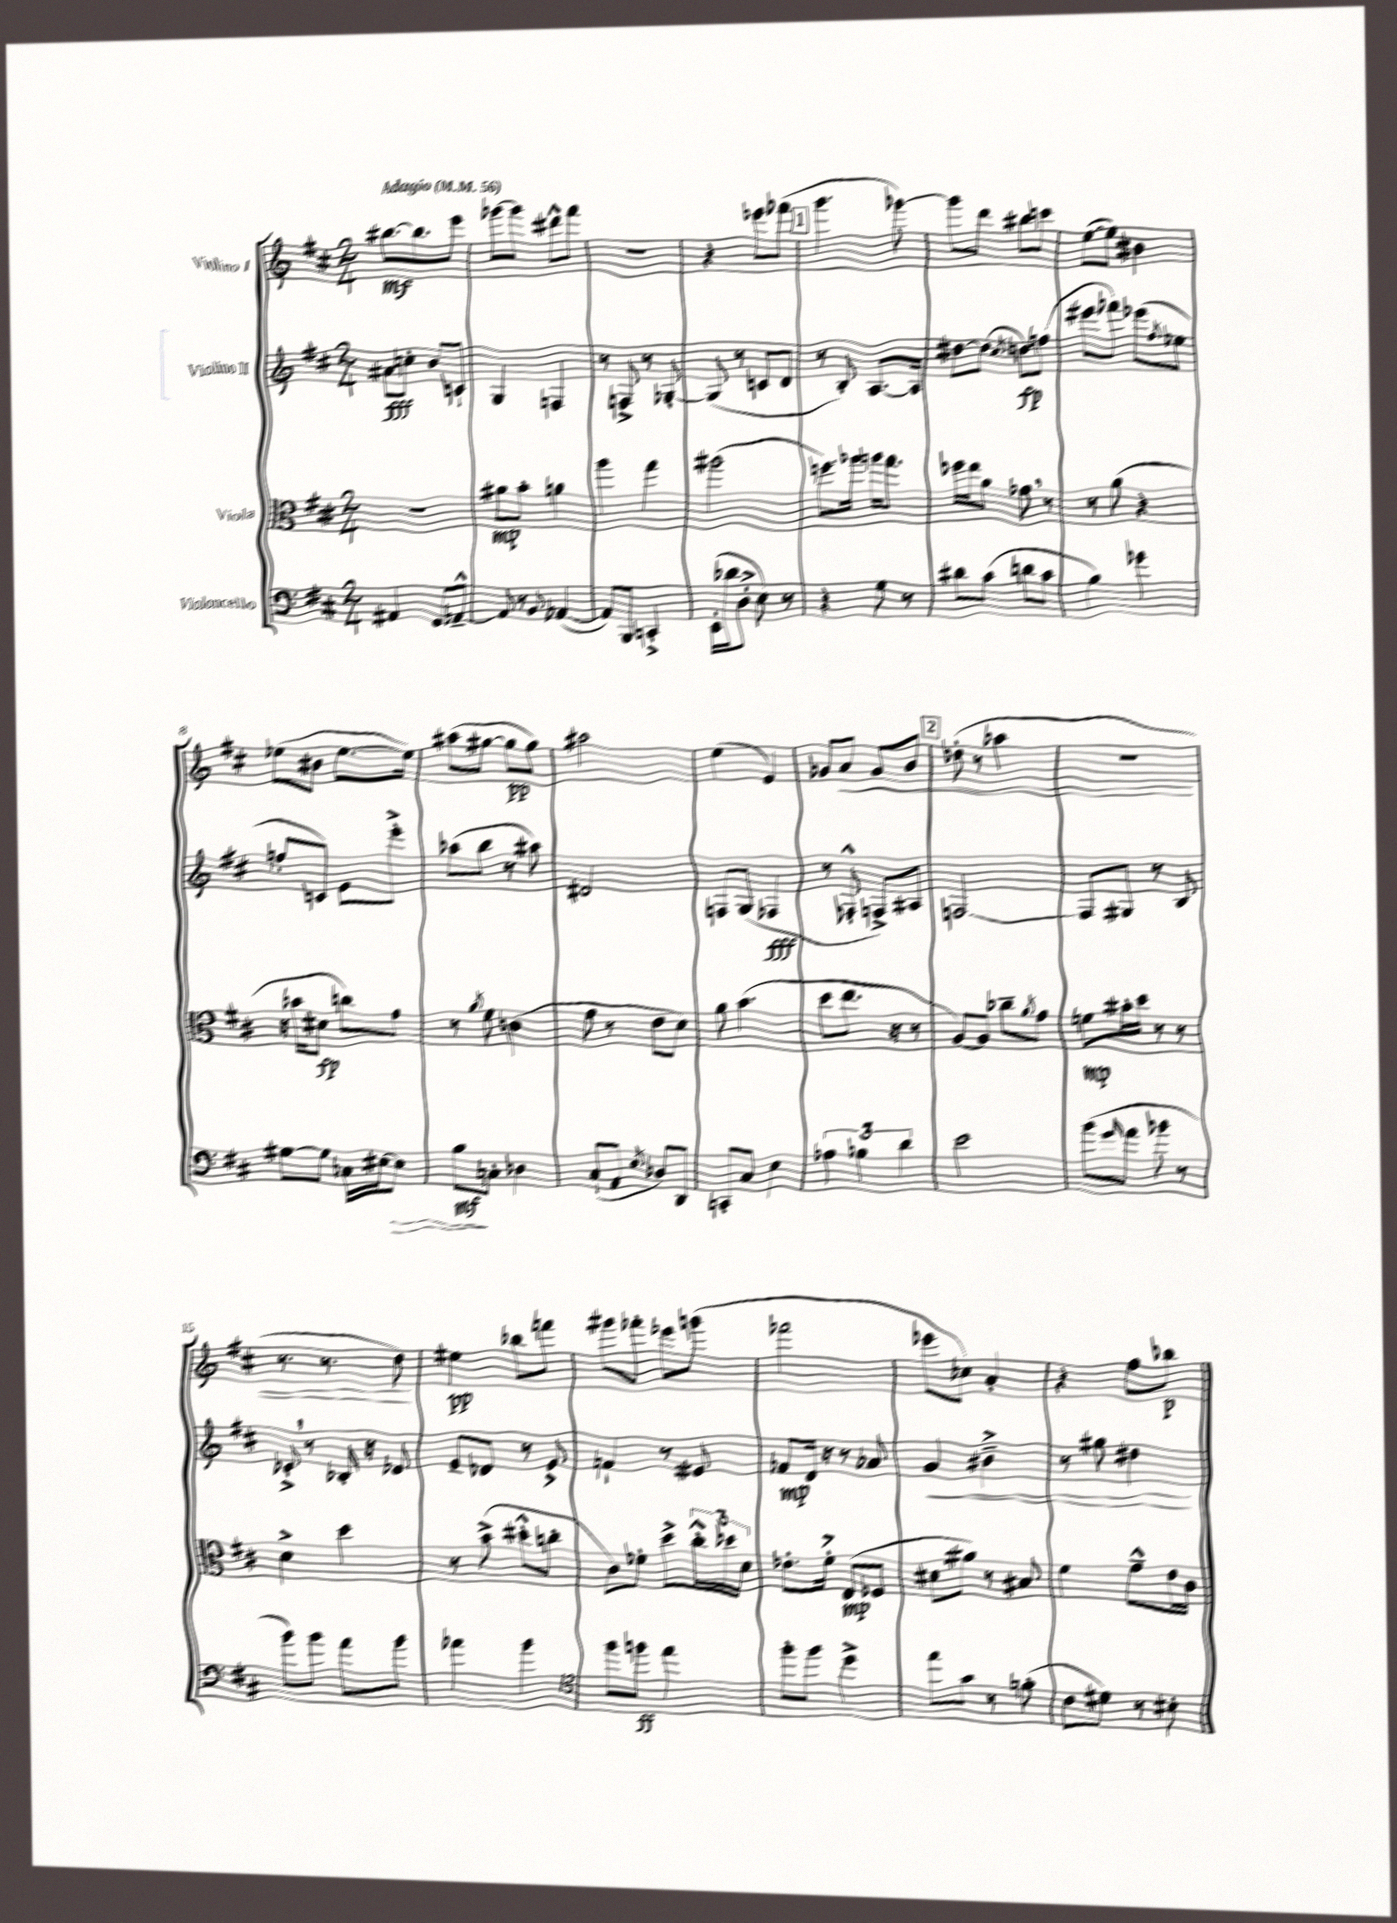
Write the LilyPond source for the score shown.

<<
\new StaffGroup <<
\new Staff = "s0" \with { instrumentName = "Violino I" } {
    \clef treble \key d \major \numericTimeSignature \time 2/4 \tempo "Adagio" 4 = 56
    bis''8.~\mf bis''8. e'''8 |
    ges'''8~ ges'''8 dis'''8-^ fis'''8 |
    R2 |
    r4 ees'''8 fes'''8( |
    \mark \markup { \box "1" } g'''4. ges'''8~) |
    ges'''8 d'''8 bis''8 c'''8 |
    e''8~( e''8) bis'4 |
    ees''8( bis'8 ees''8.~ ees''16) |
    ais''8( gis''8~ gis''8\pp gis''8) |
    ais''2 |
    e''4( e'4) |
    ges'8 a'8\< ges'8 b'8 |
    \mark \markup { \box "2" } des''8-.( r8 aes''4 |
    r2 |
    r8. r8. d''8\!) |
    eis''4\pp bes''8 f'''8 |
    gis'''8 fes'''8-. ees'''8 g'''8( |
    fes'''2 |
    ees'''8 ces''8) a'4-. |
    r4 fis''8 bes''8\p \bar "|." |
}
\new Staff = "s1" \with { instrumentName = "Violino II" } {
    \clef treble \key d \major \numericTimeSignature \time 2/4
    ais'8\fff c''8-. b'8 c'8-! |
    g4 f4 |
    r8 f8-> r8 ges8~-. |
    ges8( r8 c'8 d'8 |
    \mark \markup { \box "1" } r8 b8-.) a8.~ a16 |
    dis''8~ dis''8( \acciaccatura { cis''8 } d''8\fp) f''8( |
    eis'''8 fes'''8) ees'''8( \acciaccatura { fis''8 } ees''8 |
    f''8-. c'8) e'8 e'''8-.-> |
    aes''8( b''8 r8 ais''8) |
    dis'2 |
    f8 g8( fes4\fff |
    r8 fes8-.-^ f8->) ais8 |
    \mark \markup { \box "2" } f2~ |
    f8 gis8 r8 b8 |
    ces'8-.-> \breathe r8 bes16-. r16 des'8 |
    e'8-- des'8 r8 e'8-> |
    f'4-! r8 eis'8 |
    fes'8\mp d'16 r16 r8 aes'8 |
    g'4\< bis'4---> |
    r8 gis''8 dis''4\! \bar "|." |
}
\new Staff = "s2" \with { instrumentName = "Viola" } {
    \clef alto \key d \major \numericTimeSignature \time 2/4
    R2 |
    ais'8\mp b'8-. a'4 |
    a''4 g''4 |
    ais''2( |
    \mark \markup { \box "1" } f''8.) aes''16 a''16 g''8. |
    fes''16 e''16 a'8 ges'8 \breathe r8 |
    r8 a'8( r4 |
    r16 bes'16 dis'8\fp c''8) g'8 |
    r8 \acciaccatura { a'8 } fis'8 c'4( |
    g'8 r8 e'8 d'8) |
    a'8 b'4.( |
    d''8 e''8. r16 r8 |
    \mark \markup { \box "2" } a8~) a8 ces''8-- \acciaccatura { a'8 } g'8 |
    f'8\mp bis'16-. d''16 r8 r8 |
    d'4-> d''4 |
    r8 b'8->( dis''8-.-^ c''8-. |
    cis'8) fes'8-. d''8-> \tuplet 3/2 { cis''16-.-^ des''16 d'16 } |
    ees'8.-. fis'16-.-> e8\mp( fes8 |
    dis'8 ais'8) r8 bis8 |
    fis'4 g'8---^ e'16 cis'16 \bar "|." |
}
\new Staff = "s3" \with { instrumentName = "Violoncello" } {
    \clef bass \key d \major \numericTimeSignature \time 2/4
    ais,4 g,8 aes,8~---^ |
    aes,8 r8 \appoggiatura { b,8 } aes,4~( |
    aes,8) b,,8 c,4-.-> |
    e,16-.( des'16 d8-.-> e8) r8 |
    \mark \markup { \box "1" } r4 g8 r8 |
    dis'8 cis'8( d'8 cis'8 |
    b4) ges'4 |
    gis8~ gis8 ces16 eis16~ eis8\> |
    b8\mf\! c8-. des4 |
    cis8-!( a,8 \acciaccatura { e8 } des8) d,8 |
    c,8-. cis8 e4 |
    \tuplet 3/2 { aes4 bes4 d'4 } |
    \mark \markup { \box "2" } e'2 |
    b'8( \grace { g'16 } a'8 bes'8 r8 |
    b'8) b'8 a'8 b'8 |
    aes'4 b'4 |
    \clef tenor fis''8 f''8\ff e''4 |
    fis''8-. fis''8 d''4-> |
    e''8 g'8 r8 f'8-.( |
    cis'8 dis'8) r8 bis8-. \bar "|." |
}
>>
>>
